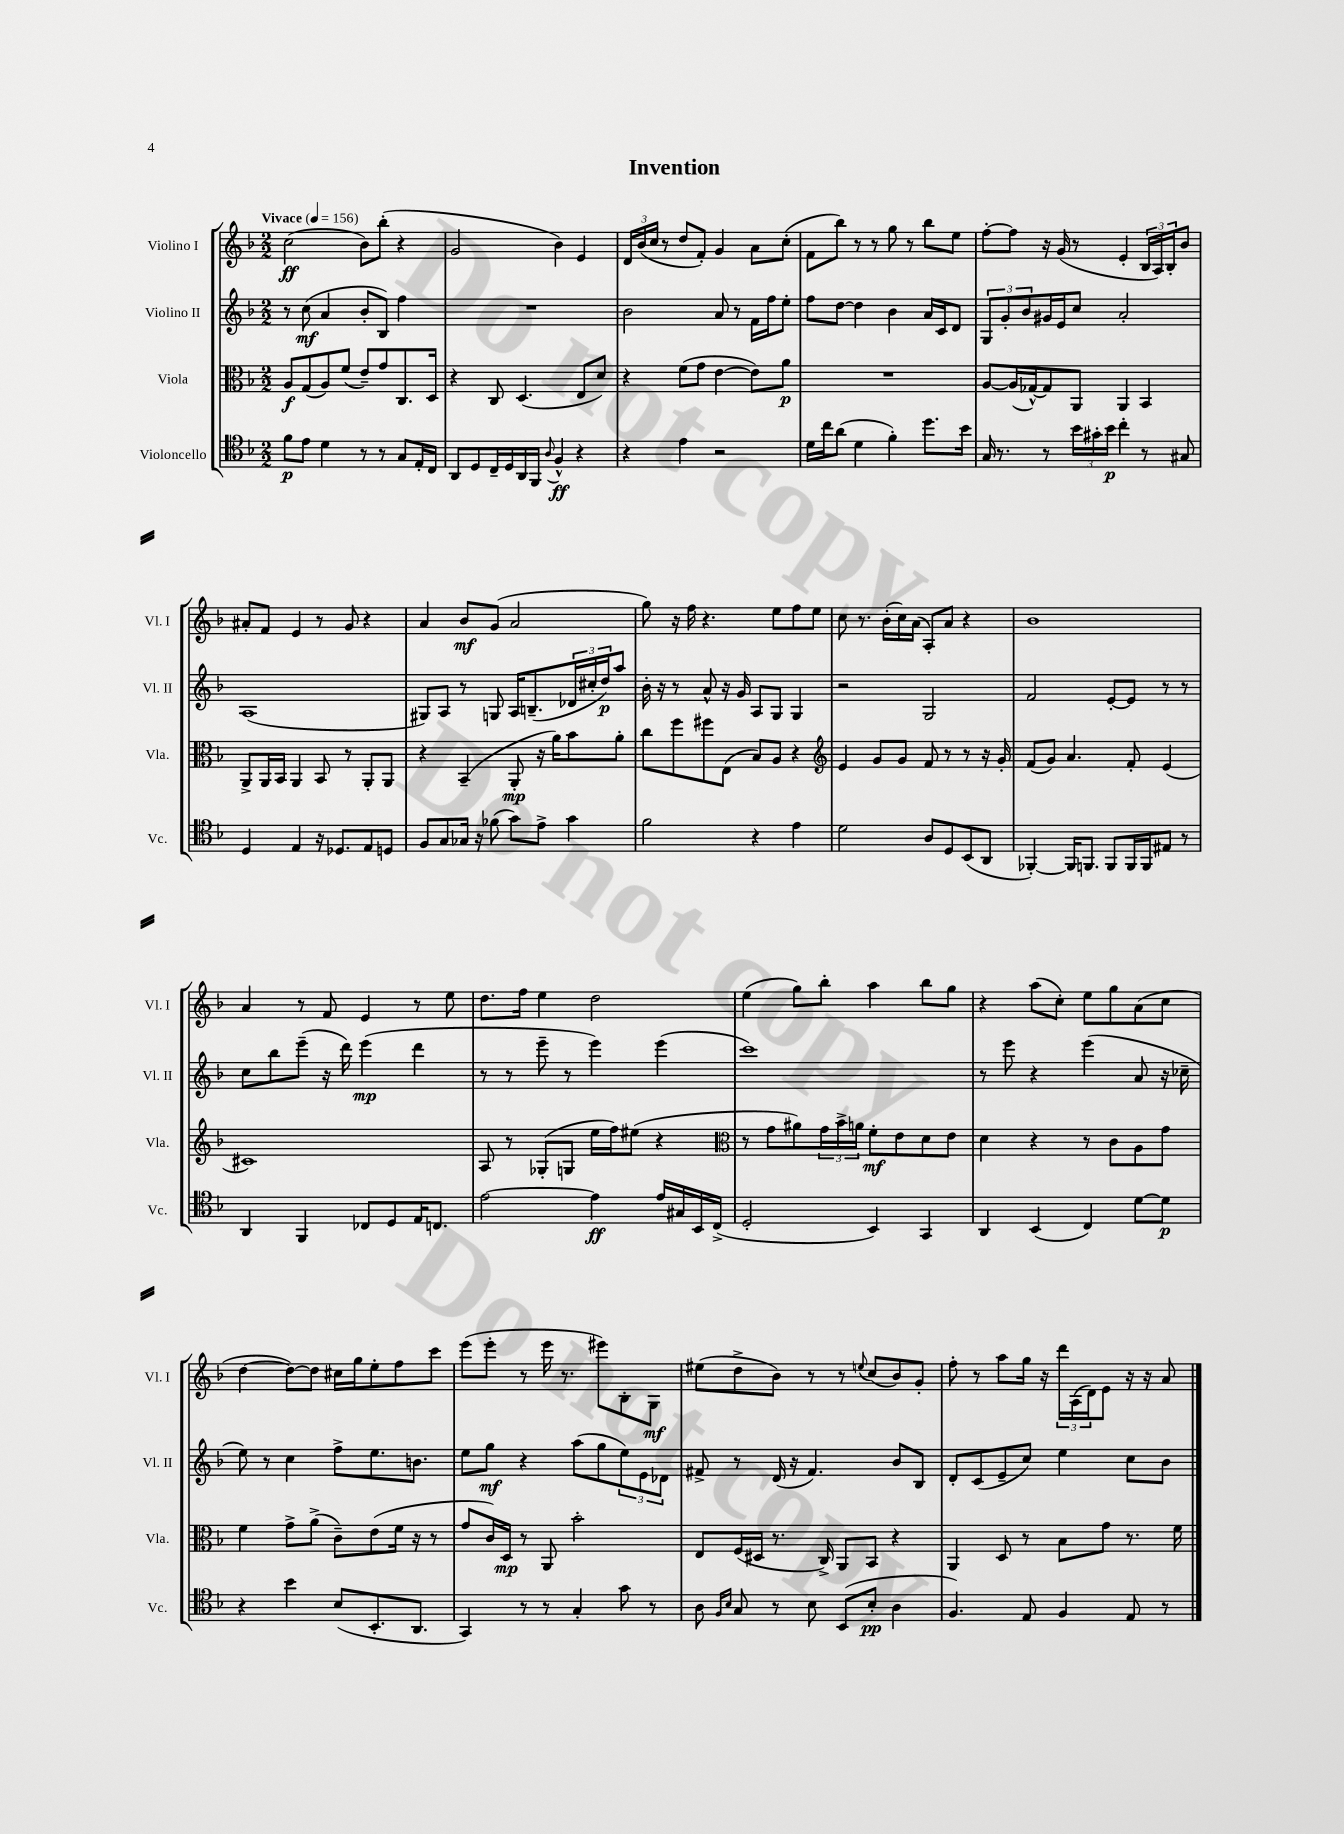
\header { title = "Invention" }
<<
\new StaffGroup <<
\new Staff = "s0" \with { instrumentName = "Violino I" shortInstrumentName = "Vl. I" } {
    \clef treble \key f \major \numericTimeSignature \time 2/2 \tempo "Vivace" 4 = 156
    c''2\ff( bes'8) bes''8-.( r4 |
    g'2 bes'4) e'4 |
    \tuplet 3/2 { d'16 bes'16( c''16 } r8 d''8 f'8-.) g'4 a'8 c''8-.( |
    f'8 bes''8) r8 r8 g''8 r8 bes''8 e''8 |
    f''8~-. f''8 r16 g'16( r8 e'4-. \tuplet 3/2 { bes16 a16) bes16-. } bes'8 |
    ais'8-. f'8 e'4 r8 g'8 r4 |
    a'4 bes'8\mf g'8( a'2 |
    g''8) r16 f''16 r4. e''8 f''8 e''8 |
    c''8 r8. bes'16-.( c''16) a'16( a8-.) a'8 r4 |
    bes'1 |
    a'4 r8 f'8 e'4 r8 e''8 |
    d''8. f''16 e''4 d''2 |
    e''4( g''8) bes''8-. a''4 bes''8 g''8 |
    r4 a''8( c''8-.) e''8 g''8 a'8( c''8 |
    d''4~ d''8~) d''8 cis''16 g''16 e''8-. f''8 c'''8 |
    e'''8( e'''8-. r8 e'''16 r8. eis'''8) bes8-. g8\mf |
    eis''8( d''8-> bes'8) r8 r8 \appoggiatura { e''8 } c''8( bes'8) g'8-. |
    f''8-. r8 a''8 g''16 r16 \tuplet 3/2 { d'''16 a16( d'16) } e'8 r16 r16 a'8 \bar "|." |
}
\new Staff = "s1" \with { instrumentName = "Violino II" shortInstrumentName = "Vl. II" } {
    \clef treble \key f \major \numericTimeSignature \time 2/2
    r8 c''8\mf( a'4 bes'8-. bes8) f''4 |
    R1 |
    bes'2 a'8 r8 f'16 f''16 e''8-. |
    f''8 d''8~ d''4 bes'4 a'16 c'16 d'8 |
    \tuplet 3/2 { g8 g'8-. bes'8 } gis'16 e'16 c''8 a'2-. |
    a1( |
    gis8) a8 r8 g8 a16 b8.--( \tuplet 3/2 { des'16 cis''16-. d''16\p) } a''8 |
    bes'16-. r16 r8 a'8-^ r16 g'16 a8 g8 g4 |
    r2 g2 |
    f'2 e'8~-. e'8 r8 r8 |
    c''8 bes''8 e'''8--( r16 d'''16) e'''4\mp( d'''4 |
    r8 r8 e'''8-- r8 e'''4) e'''4( |
    c'''1) |
    r8 e'''8 r4 e'''4( a'8 r16 ces''16-- |
    e''8) r8 c''4 f''8-> e''8. b'8. |
    e''8 g''8\mf r4 a''8( g''8 \tuplet 3/2 { e''8) e'8 des'8 } |
    fis'8-> r8 d'16( r16 fis'4.) bes'8 bes8 |
    d'8-. c'8( e'8-- c''8) e''4 c''8 bes'8 \bar "|." |
}
\new Staff = "s2" \with { instrumentName = "Viola" shortInstrumentName = "Vla." } {
    \clef alto \key f \major \numericTimeSignature \time 2/2
    a8\f g8( a8) f'8( e'8--) g'8 c8. d16 |
    r4 c8 d4.( e8 d'8) |
    r4 f'8( g'8 e'4~ e'8) a'8\p |
    R1 |
    a8~ a16( ges16~-^) ges8 a,8 a,4 bes,4 |
    a,8-> a,16 bes,16 a,4 bes,8 r8 a,8-. a,8 |
    r4 bes,4--( a,8-.\mp r16 a'16) bes'8 a'8-. |
    c''8 f''8 fis''8 e8( bes8) a8 r4 |
    \clef treble e'4 g'8 g'8 f'8 r8 r8 r16 g'16-. |
    f'8( g'8) a'4. f'8-. e'4( |
    cis'1) |
    a8 r8 ges8-.( g8 e''16 f''16) eis''8( r4 |
    \clef alto r8 g'8 ais'8) \tuplet 3/2 { g'16 bes'16-> a'16 } f'8-.\mf e'8 d'8 e'8 |
    d'4 r4 r8 c'8 a8 g'8 |
    f'4 g'8-> a'8->( c'8--) e'8( f'16 r16 r8 |
    g'8 c'16) d16\mp r8 a,8 bes'2-. |
    e8 f16( dis16 r8. c16->) a,8 bes,8 r4 |
    a,4 d8 r8 bes8 g'8 r8. f'16 \bar "|." |
}
\new Staff = "s3" \with { instrumentName = "Violoncello" shortInstrumentName = "Vc." } {
    \clef tenor \key f \major \numericTimeSignature \time 2/2
    f'8\p e'8 d'4 r8 r8 g8 e16-. c16 |
    a,8 d8 c16-- d16 a,16 f,16 \appoggiatura { a8 } f4-^\ff r4 |
    r4 e'4 r2 |
    d'16 c''16 a'8( d'4 f'4-.) d''8. bes'16 |
    g16 r8. r8 \tuplet 3/2 { bes'16 gis'16-. bes'16\p } c''4-. r8 gis8 |
    d4 e4 r16 des8. e8 d8 |
    f8 g8 ges16 r16 fes'8( g'8) e'8-> g'4 |
    f'2 r4 e'4 |
    d'2 a8 d8 bes,8( a,8 |
    fes,4~-.) fes,16 f,8. f,8 f,16 f,16 eis8 r8 |
    a,4 f,4 ces8 d8 e16 c8. |
    e'2~ e'4\ff e'16 gis16 bes,16 c16->( |
    d2-. bes,4) g,4 |
    a,4 bes,4( c4) d'8~ d'8\p |
    r4 bes'4 bes8( bes,8.-. a,8. |
    g,4) r8 r8 g4-. g'8 r8 |
    a8 \grace { f16 bes16 } g8 r8 bes8 bes,8( bes8-.\pp a4 |
    f4.) e8 f4 e8 r8 \bar "|." |
}
>>
>>
\layout { \context { \Score \remove "Bar_number_engraver" } }
